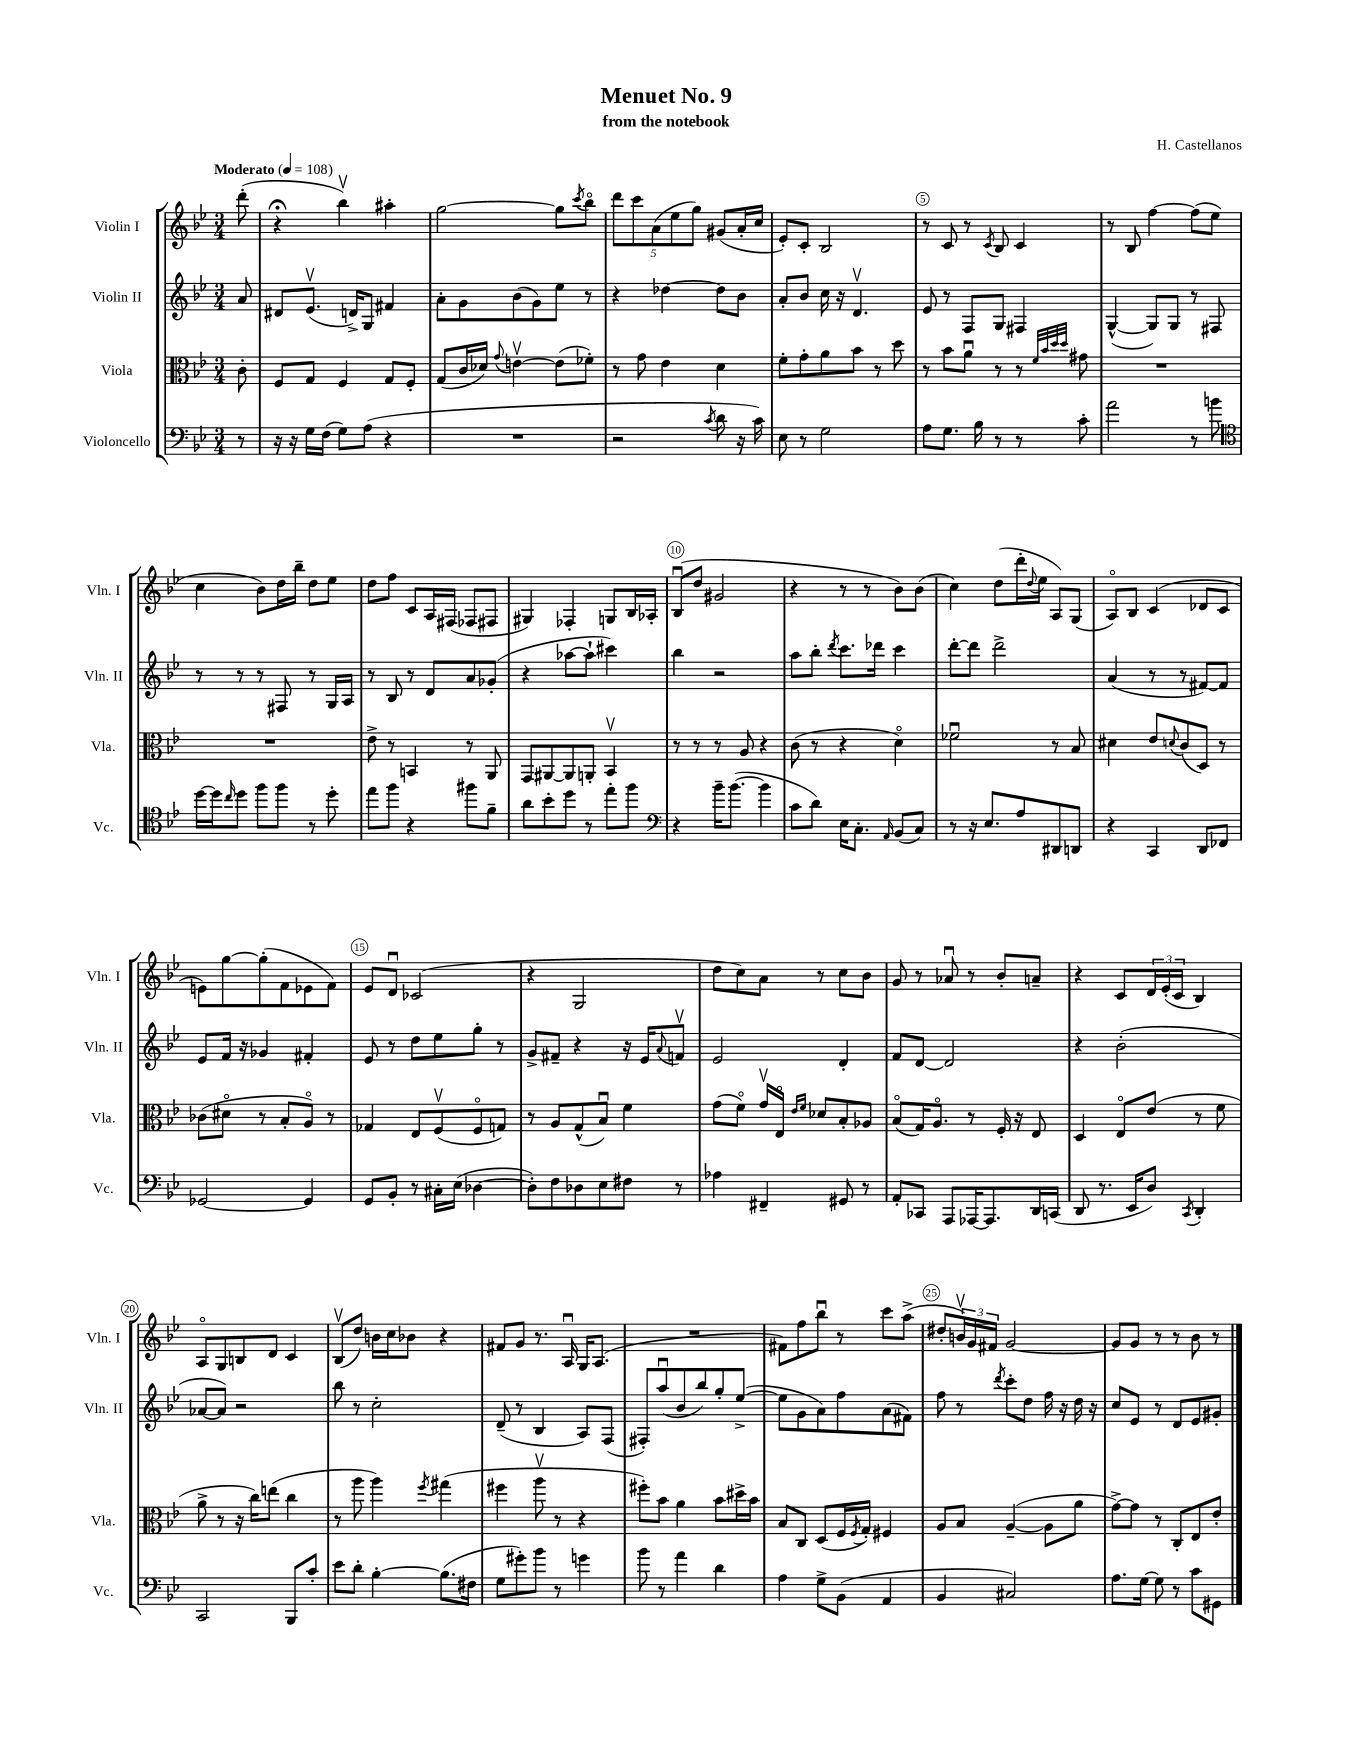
\header { title = "Menuet No. 9" composer = "H. Castellanos" subtitle = "from the notebook" }
<<
\new StaffGroup <<
\new Staff = "s0" \with { instrumentName = "Violin I" shortInstrumentName = "Vln. I" } {
    \clef treble \key bes \major \numericTimeSignature \time 3/4 \partial 8 \tempo "Moderato" 4 = 108
    d'''8-.( |
    r4\fermata bes''4\upbow) ais''4-. |
    g''2~ g''8 \acciaccatura { c'''8 } bes''8\flageolet |
    \tuplet 5/4 { d'''8 c'''8 a'8( ees''8 g''8) } gis'8( a'16-. c''16 |
    ees'8-.) c'8-. bes2 |
    r8 c'8 r8 \acciaccatura { c'8 } bes8 c'4 |
    r8 bes8 f''4~ f''8( ees''8 |
    c''4 bes'8) d''16 bes''16-- d''8 ees''8 |
    d''8 f''8 c'8 a16 fis16( fes8 fis8 |
    gis4) fes4-. g8 bes16 aes16-. |
    bes8\downbow( d''8 gis'2 |
    r4 r8 r8 bes'8) bes'8( |
    c''4) d''8( d'''16-. \appoggiatura { d''8 } ees''16 a8) g8( |
    a8\flageolet) bes8 c'4( des'8 c'8 |
    e'8) g''8~ g''8-.( f'8 ees'8 f'8) |
    ees'8 d'8\downbow ces'2( |
    r4 g2 |
    d''8 c''8) a'8 r8 c''8 bes'8 |
    g'8 r8 aes'8\downbow r8 bes'8-. a'8-- |
    r4 c'8 \tuplet 3/2 { d'16 ees'16-.( c'16 } bes4) |
    a8\flageolet g8 b8 d'8 c'4 |
    bes8\upbow( d''8) b'16 c''16 bes'8 r4 |
    fis'8 g'8 r8. a16\downbow g16 a8.( |
    R2. |
    fis'8) f''8 bes''8\downbow r8 c'''8 a''8->( |
    dis''8-. \tuplet 3/2 { b'16\upbow) g'16 fis'16 } g'2~ |
    g'8 g'8 r8 r8 bes'8 r8 \bar "|." |
}
\new Staff = "s1" \with { instrumentName = "Violin II" shortInstrumentName = "Vln. II" } {
    \clef treble \key bes \major \numericTimeSignature \time 3/4 \partial 8
    a'8 |
    dis'8 ees'8.\upbow( d'16->) g8 fis'4 |
    a'8-. g'8 bes'8( g'8) ees''8 r8 |
    r4 des''4~ des''8 bes'8 |
    a'8-. bes'8 c''16 r16 d'4.\upbow |
    ees'8 r8 f8 g8 fis4 |
    g4~-^( g8) g8 r8 fis8 |
    r8 r8 r8 fis8 r8 g16 a16 |
    r8 bes8 r8 d'8 a'8 ges'8-.( |
    r4 aes''8~ aes''8-! cis'''4) |
    bes''4 r2 |
    a''8 bes''8-. \acciaccatura { d'''8 } c'''8. des'''16 c'''4 |
    d'''8~-. d'''8 d'''2-> |
    a'4( r8 r8 fis'8~) fis'8 |
    ees'8 f'16 r16 ges'4 fis'4-. |
    ees'8 r8 d''8 ees''8 g''8-. r8 |
    g'8-> fis'8-- r4 r16 ees'16 \appoggiatura { a'8 } f'8\upbow |
    ees'2 d'4-. |
    f'8 d'8~ d'2 |
    r4 bes'2-.( |
    aes'8~ aes'8) r2 |
    bes''8 r8 c''2-. |
    d'8--( r8 bes4 a8) f8( |
    fis8-.) a''8\downbow( bes'8 bes''8) g''8-. ees''8~->( |
    ees''8 g'8 a'8) f''8 a'8( fis'8) |
    f''8 r8 \acciaccatura { d'''8 } c'''8-. d''8 f''16 r16 d''16 r16 |
    c''8 ees'8 r8 d'8 ees'8 gis'8-. \bar "|." |
}
\new Staff = "s2" \with { instrumentName = "Viola" shortInstrumentName = "Vla." } {
    \clef alto \key bes \major \numericTimeSignature \time 3/4 \partial 8
    c'8-. |
    f8 g8 f4 g8 f8-. |
    g8( c'16 des'16) \appoggiatura { g'8 } e'4~\upbow e'8( fes'8-.) |
    r8 g'8 ees'4 d'4 |
    f'8-. g'8-. a'8 bes'8 r8 d''8 |
    r8 bes'8 a'8\downbow r8 r8 \grace { f'32 bes'32 d''32 d''32 } gis'8 |
    R2. |
    R2. |
    ees'8-> r8 b,4 r8 a,8 |
    g,8 ais,8~ ais,8 a,8-. bes,4\upbow |
    r8 r8 r8 a8 r4 |
    c'8( r8 r4 d'4\flageolet) |
    fes'2\downbow r8 bes8 |
    dis'4 ees'8 \appoggiatura { d'8 } c'8( d8) r8 |
    ces'8( dis'8\flageolet r8 bes8-. a8\flageolet) r8 |
    ges4 ees8 f8\upbow( f8\flageolet g8) |
    r8 a8 g8-^( bes8\downbow) f'4 |
    g'8( f'8\flageolet) g'16\upbow ees16\flageolet \grace { ees'16 f'16 } des'8 bes8-. aes8 |
    bes8\flageolet( g16) a8.\flageolet r8 f16-. r16 ees8 |
    d4 ees8\flageolet ees'8( r8 f'8 |
    a'8-> r8 r16 c''16) e''8( c''4 |
    r8 a''8 a''4) \acciaccatura { f''8 } gis''4( |
    fis''4 a''8\upbow r8 r4 |
    fis''8-.) bes'8 a'4 bes'8 dis''16-> bes'16 |
    bes8 c8 d8( f16 \acciaccatura { f8 } g16-.) fis4 |
    a8 bes8 a4~--( a8 a'8 |
    g'8~->) g'8 r8 c8-. ees8 ees'8-. \bar "|." |
}
\new Staff = "s3" \with { instrumentName = "Violoncello" shortInstrumentName = "Vc." } {
    \clef bass \key bes \major \numericTimeSignature \time 3/4 \partial 8
    r8 |
    r16 r16 g16 f16( g8) a8( r4 |
    R2. |
    r2 \acciaccatura { c'8 } d'8 r16 c'16) |
    ees8 r8 g2 |
    a8 g8. bes16 r8 r8 c'8-. |
    a'2 r8 b'8 |
    \clef tenor d''16~ d''16 \grace { c''16 } d''8 f''8 f''8 r8 d''8-. |
    ees''8 f''8 r4 fis''8 f'8-- |
    a'8 bes'8-. d''8 r8 ees''8-. f''8 |
    \clef bass r4 bes'16-- bes'8.~( bes'4 |
    c'8 d'8) ees16 c8.-. \grace { a,16 } bes,8( c8) |
    r8 r16 ees8. a8 dis,8 d,8 |
    r4 c,4 d,8 fes,8 |
    ges,2~ ges,4 |
    g,8 bes,8-. r8 cis16-. ees16( des4~ |
    des8-.) f8 des8 ees8 fis8 r8 |
    aes4 fis,4-- gis,8 r8 |
    a,8-. ces,8 a,,8 aes,,16~ aes,,8. d,16 c,16( |
    d,8 r8. ees,16 d8) \acciaccatura { c,8 } d,4-. |
    c,2 bes,,8 c'8-. |
    ees'8 d'8-. bes4~-. bes8.( fis16 |
    g8 gis'8-.) bes'8 r8 g'4 |
    bes'8 r8 a'4 d'4 |
    a4 g8-> bes,8( a,4 |
    bes,4 cis2) |
    a8. g16~ g8 r8 c'8 gis,8 \bar "|." |
}
>>
>>
\layout { \context { \Score \override BarNumber.break-visibility = ##(#f #t #t) barNumberVisibility = #(every-nth-bar-number-visible 5) \override BarNumber.stencil = #(make-stencil-circler 0.1 0.3 ly:text-interface::print) } }
